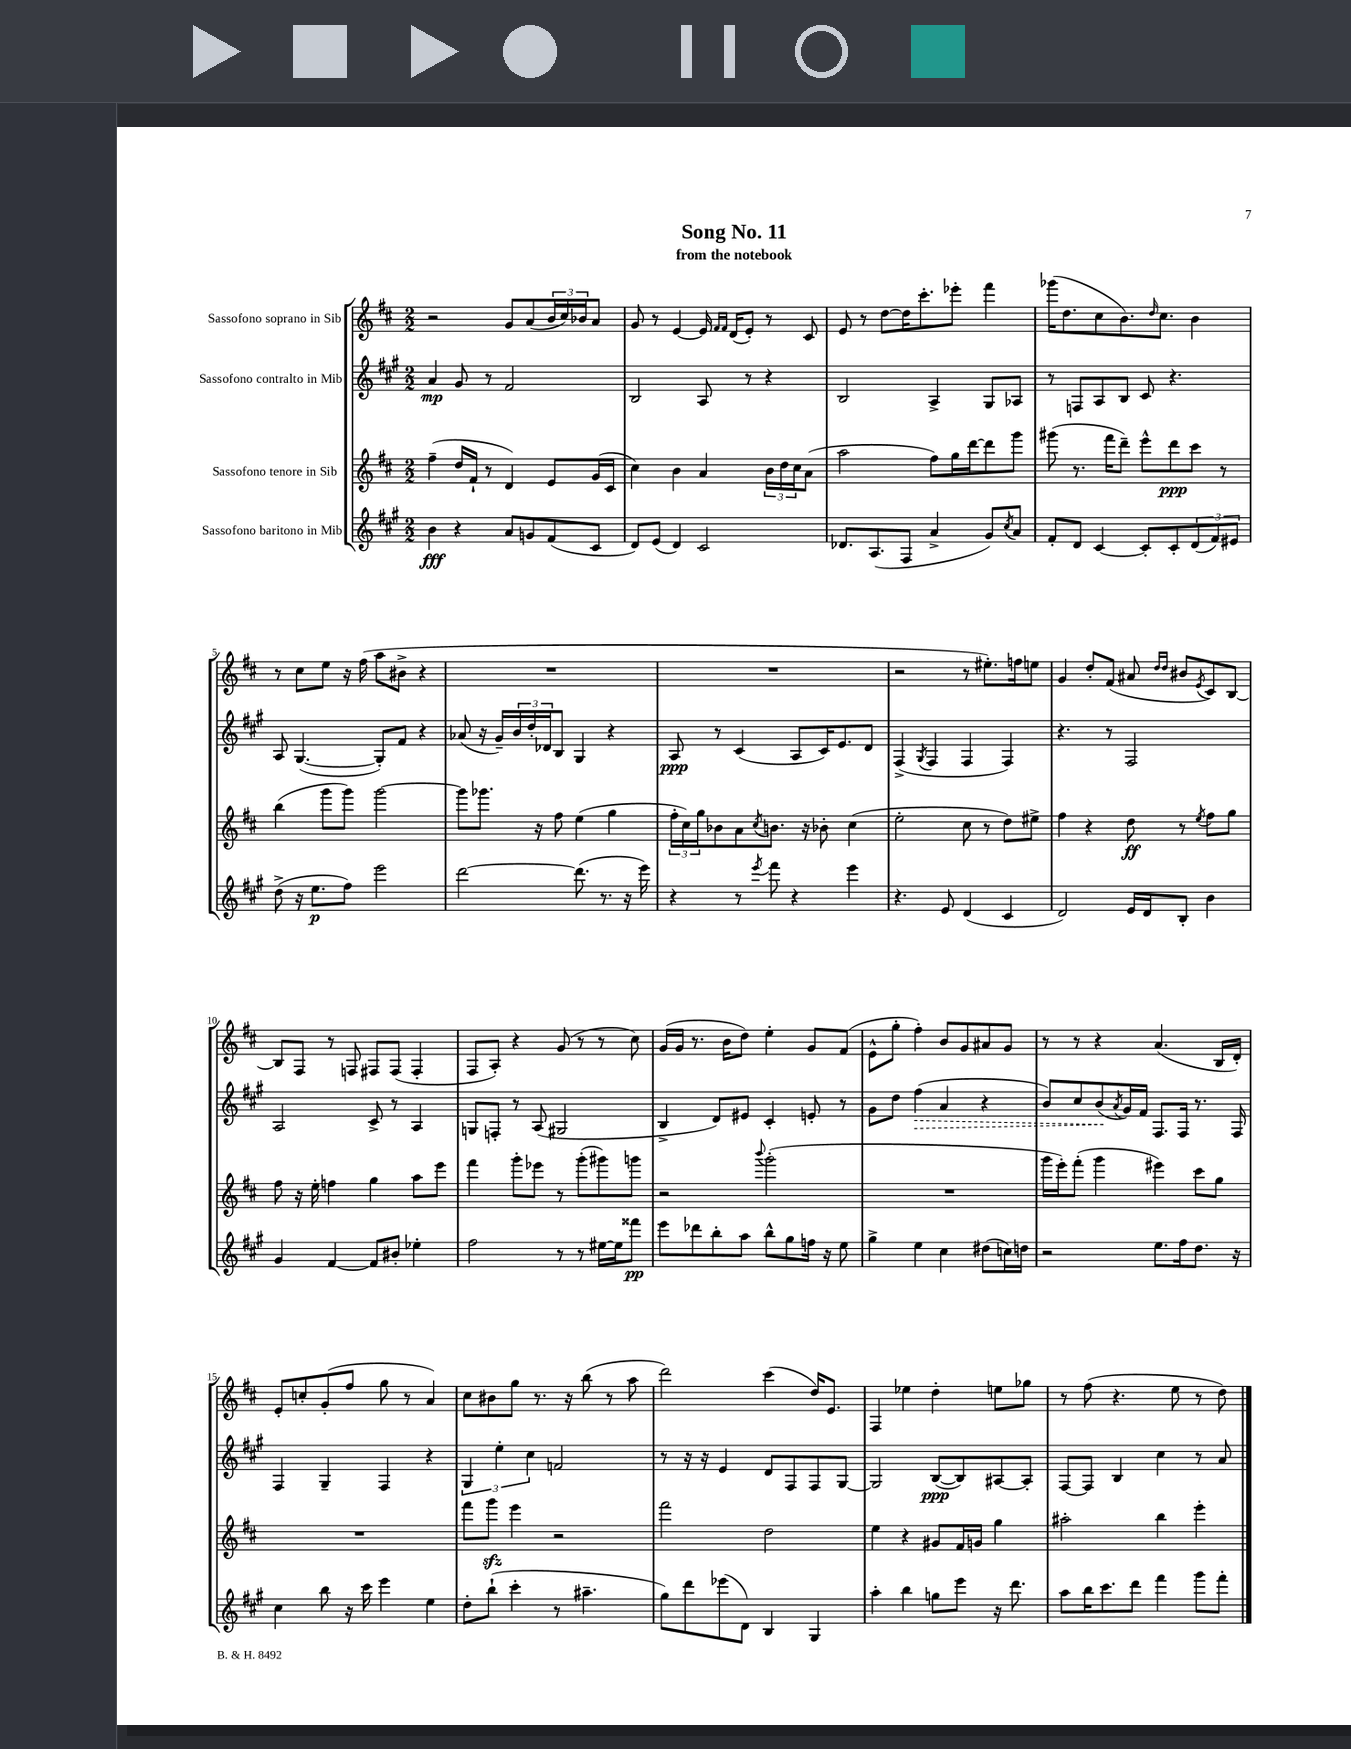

**kern	**dynam	**kern	**dynam	**kern	**dynam	**kern
*part4	*part4	*part3	*part3	*part2	*part2	*part1
*staff4	*staff4	*staff3	*staff3	*staff2	*staff2	*staff1
*I"Sassofono baritono in Mib	*	*I"Sassofono tenore in Sib	*	*I"Sassofono contralto in Mib	*	*I"Sassofono soprano in Sib
*clefG2	*	*clefG2	*	*clefG2	*	*clefG2
*k[f#c#g#]	*	*k[f#c#]	*	*k[f#c#g#]	*	*k[f#c#]
*M2/2	*	*M2/2	*	*M2/2	*	*M2/2
=1	=1	=1	=1	=1	=1	=1
4b\	fff	(4ff#~\	.	4a/	mp	2r
4r	.	16dd/LL	.	8g#/	.	.
.	.	16f#`/JJ	.	.	.	.
.	.	8r	.	8r	.	.
8a/L	.	4d/)	.	2f#/	.	8g/L
8gn/	.	.	.	.	.	(8a/
(8f#/	.	8e/L	.	.	.	24b/L
.	.	.	.	.	.	24cc#/)
.	.	.	.	.	.	24b-X/J
8c#/J	.	(16g/L	.	.	.	8a/J
.	.	16c#/JJ	.	.	.	.
=2	=2	=2	=2	=2	=2	=2
8d/L)	.	4cc#\)	.	2B/	.	8g/
(8e/J	.	.	.	.	.	8r
4d/)	.	4b\	.	.	.	[4e/
2c#/	.	4a/	.	8A/	.	16e/]
.	.	.	.	.	.	16qqf#/LL
.	.	.	.	.	.	16qqf#/JJ
.	.	.	.	.	.	(16d/KL
.	.	.	.	8r	.	8e'/J)
.	.	24b\LL	.	4r	.	8r
.	.	24dd\	.	.	.	.
.	.	24cc#\J	.	.	.	.
.	.	(8a\J	.	.	.	8c#/
=3	=3	=3	=3	=3	=3	=3
8.d-X/L	.	2aa\	.	2B/	.	8e/
.	.	.	.	.	.	8r
(8.A/	.	.	.	.	.	.
.	.	.	.	.	.	[8dd\L
8F#/J	.	.	.	.	.	16dd\K]
.	.	.	.	.	.	8.ccc#'\
4a^/	.	8ff#\L)	.	4A^/	.	.
.	.	16gg\L	.	.	.	8eee-X'\J
.	.	[16ddd\J	.	.	.	.
8g#/L)	.	8ddd\]	.	8G#/L	.	4fff#\
8qcc#/	.	.	.	.	.	.
8a/J	.	8ggg\J	.	8A-X/J	.	.
=4	=4	=4	=4	=4	=4	=4
8f#'/L	.	(8ggg#X\	.	8r	.	(16ggg-X\KL
.	.	.	.	.	.	8.dd\
8d/J	.	8.r	.	8Fn/L	.	.
[4c#/	.	.	.	8A/	.	8cc#\
.	.	16fff#\KL	.	.	.	.
.	.	8ddd~\J)	.	8B/J	.	8.b\)
8c#'/L]	.	8eee^^\L	.	8c#/	.	.
.	.	.	.	.	.	16qqdd/
.	.	.	.	.	.	8.cc#\J
8c#'/	.	8ddd\	ppp	4.r	.	.
(12d/	.	8ccc#\J	.	.	.	4b\
12f#/)	.	.	.	.	.	.
.	.	8r	.	.	.	.
12e#X/J	.	.	.	.	.	.
!!LO:LB:g=z
=5	=5	=5	=5	=5	=5	=5
(8dd^\	.	(4bb\	.	8A/	.	8r
16r	.	.	.	([4.G#/	.	8cc#\L
8.ee\L	p	.	.	.	.	.
.	.	8ggg\L	.	.	.	8ee\J
8ff#\J)	.	8ggg\J)	.	.	.	16r
.	.	.	.	.	.	(16ff#\
2eee\	.	[2ggg\	.	8G#'/L])	.	8aa\L
.	.	.	.	8f#/J	.	8b#X^\J
.	.	.	.	4r	.	4r
=6	=6	=6	=6	=6	=6	=6
[2ddd\	.	8ggg\L]	.	(8a-X/	.	1r
.	.	8.ggg-X\J	.	16r	.	.
.	.	.	.	16g#~/LL)	.	.
.	.	.	.	24b/	.	.
.	.	.	.	24dd'/	.	.
.	.	16r	.	.	.	.
.	.	.	.	24d-X/J	.	.
.	.	8ff#\	.	8B/J	.	.
(8.ddd\]	.	(4ee\	.	4G#/	.	.
8.r	.	.	.	.	.	.
.	.	4gg\	.	4r	.	.
16r	.	.	.	.	.	.
16eee\)	.	.	.	.	.	.
=7	=7	=7	=7	=7	=7	=7
4r	.	24ff#'\LL	.	8A/	ppp	1r
.	.	24cc#\)	.	.	.	.
.	.	24gg\J	.	.	.	.
.	.	8b-X\	.	8r	.	.
8r	.	8a\	.	(4c#/	.	.
8qeee/	.	8qcc#/	.	.	.	.
8fff#\	.	8.bn\J	.	.	.	.
4r	.	.	.	8A/L	.	.
.	.	16r	.	.	.	.
.	.	8b-X'\	.	16c#/K)	.	.
.	.	.	.	8.e/	.	.
4eee\	.	(4cc#\	.	.	.	.
.	.	.	.	8d/J	.	.
=8	=8	=8	=8	=8	=8	=8
4.r	.	2ee'\	.	(4F#^/	.	2r
.	.	.	.	8qG#/	.	.
.	.	.	.	4F#/	.	.
8e/	.	.	.	.	.	.
(4d/	.	8cc#\	.	4F#/	.	8r
.	.	8r	.	.	.	8.ee#X'\L)
4c#/	.	8dd\L)	.	4F#/)	.	.
.	.	.	.	.	.	16ffn\k
.	.	8ee#X^\J	.	.	.	8een\J
=9	=9	=9	=9	=9	=9	=9
2d/)	.	4ff#\	.	4.r	.	4g/
.	.	4r	.	.	.	8dd'/L
.	.	.	.	8r	.	(8f#/J
16e/LL	.	8dd\	ff	2F#/	.	8a#X/
16d/J	.	.	.	.	.	.
.	.	.	.	.	.	16qqdd/LL
.	.	.	.	.	.	16qqdd/JJ
8B'/J	.	8r	.	.	.	8b#X/L
.	.	8qee/	.	.	.	8qe/
4b\	.	8ff#\L	.	.	.	8c#/)
.	.	8gg\J	.	.	.	[8B/J
!!LO:LB:g=z
=10	=10	=10	=10	=10	=10	=10
4g#/	.	8ff#\	.	2A/	.	8B/L]
.	.	16r	.	.	.	8F#/J
.	.	16ee'\	.	.	.	.
[4f#/	.	4ffn\	.	.	.	8r
.	.	.	.	.	.	8Fn/
8f#/L]	.	4gg\	.	8c#^/	.	8F#X/L
8b#X'/J	.	.	.	8r	.	(8F#/J
4ee-X'\	.	8aa\L	.	4A/	.	4F#'/
.	.	8eee\J	.	.	.	.
=11	=11	=11	=11	=11	=11	=11
2ff#\	.	4fff#\	.	8Gn/L	.	8F#/L
.	.	.	.	8Fn'/J	.	8A'/J)
.	.	8ggg'\L	.	8r	.	4r
.	.	8eee-X\J	.	(8A/	.	.
8r	.	8r	.	2G#X/	.	(8g/
8r	.	(8ggg'\L	.	.	.	8r
[16ee#X\LL	.	8ggg#X\)	.	.	.	8r
16ee#\J]	.	.	.	.	.	.
8fff##X\J	pp	8gggn\J	.	.	.	8cc#\)
=12	=12	=12	=12	=12	=12	=12
8eee\L	.	2r	.	4B^/	.	(16g/LL
.	.	.	.	.	.	16g/JJ
8ddd-X\	.	.	.	.	.	8.r
8bb'\	.	.	.	8d/L)	.	.
.	.	.	.	.	.	16b\KL
8aa\J	.	.	.	8e#X/J	.	8dd\J)
.	.	8qqbbb/	.	.	.	.
8bb^^\L	.	(2ggg'\	.	4c#'/	.	4ee'\
8gg#\	.	.	.	.	.	.
16ffn\Jk	.	.	.	8en'/	.	8g/L
16r	.	.	.	.	.	.
8ee\	.	.	.	8r	.	(8f#/J
=13	=13	=13	=13	=13	=13	=13
4gg#^\	.	1r	.	8g#\L	.	8e^^\L
.	.	.	.	8dd\J	.	8gg'\J
!	!	!	!	!	!LO:HP:b	!
4ee\	.	.	.	(4ff#\	>	4ff#'\)
4cc#\	.	.	.	4a/	.	8b/L
.	.	.	.	.	.	8g/
(8dd#X\L	.	.	.	4r	.	8a#X/
16ccn\L)	.	.	.	.	.	8g/J
16ddn\JJ	.	.	.	.	.	.
=14	=14	=14	=14	=14	=14	=14
2r	.	16ggg\LL	.	8b/L)	.	8r
.	.	16eee'\J)	.	.	.	.
.	.	(8fff#'\J	.	8cc#/	.	8r
.	.	4ggg\	.	(8b/	.	4r
.	.	.	.	8qa/	.	.
.	.	.	.	16g#/L)	]	.
.	.	.	.	16f#/JJ	.	.
8.ee\L	.	4eee#X\)	.	8.F#/L	.	(4.a/
16ff#\k	.	.	.	16F#/Jk	.	.
8.dd\J	.	8ccc#\L	.	8.r	.	.
.	.	8gg\J	.	.	.	16B/LL
16r	.	.	.	16F#/	.	16d'/JJ)
!!LO:LB:g=z
=15	=15	=15	=15	=15	=15	=15
4cc#\	.	1r	.	4F#/	.	8e'/L
.	.	.	.	.	.	8ccn'/
8bb\	.	.	.	4G#~/	.	(8g'/
16r	.	.	.	.	.	8ff#/J
16ccc#\	.	.	.	.	.	.
4eee\	.	.	.	4F#/	.	8gg\
.	.	.	.	.	.	8r
4ee\	.	.	.	4r	.	4a/)
=16	=16	=16	=16	=16	=16	=16
8dd'\L	.	8fff#\L	.	6G#/	.	8cc#\L
(8bb`\J	.	8gggzz\J	.	.	.	8b#X\
.	.	.	.	6ee'\	.	.
4ccc#'\	.	4eee\	.	.	.	8gg\J
.	.	.	.	6cc#\	.	.
.	.	.	.	.	.	8.r
8r	.	2r	.	2fn/	.	.
.	.	.	.	.	.	16r
4.aa#X~\	.	.	.	.	.	(8bb\
.	.	.	.	.	.	8r
.	.	.	.	.	.	8aa\
=17	=17	=17	=17	=17	=17	=17
8gg#\L)	.	2fff#\	.	8r	.	2ddd\)
8ddd\	.	.	.	16r	.	.
.	.	.	.	16r	.	.
(8eee-X\	.	.	.	4e/	.	.
8d\J)	.	.	.	.	.	.
4B/	.	2dd\	.	8d/L	.	(4ccc#\
.	.	.	.	8F#/	.	.
4G#/	.	.	.	8F#/	.	16dd/KL)
.	.	.	.	.	.	8.e/J
.	.	.	.	[8G#/J	.	.
=18	=18	=18	=18	=18	=18	=18
4aa'\	.	4ee\	.	2G#/]	.	4F#/
4bb\	.	4r	.	.	.	4ee-X\
8ggn\L	.	8g#X/L	.	([8B/L	ppp	4dd'\
8eee\J	.	16f#/L	.	8B/])	.	.
.	.	16gn/JJ	.	.	.	.
16r	.	4gg\	.	[8A#X/	.	8een\L
8.ddd\	.	.	.	.	.	.
.	.	.	.	8A#'/J]	.	8gg-X\J
=19	=19	=19	=19	=19	=19	=19
8aa\L	.	2aa#X'\	.	[8F#/L	.	8r
16bb\K	.	.	.	8F#/J]	.	(8ff#\
8.ccc#\	.	.	.	.	.	.
.	.	.	.	4B/	.	4.r
8ddd\J	.	.	.	.	.	.
4fff#\	.	4bb\	.	4cc#\	.	.
.	.	.	.	.	.	8ee\
8ggg#\L	.	4eee'\	.	8r	.	8r
8fff#'\J	.	.	.	8a/	.	8dd\)
==	==	==	==	==	==	==
*-	*-	*-	*-	*-	*-	*-
